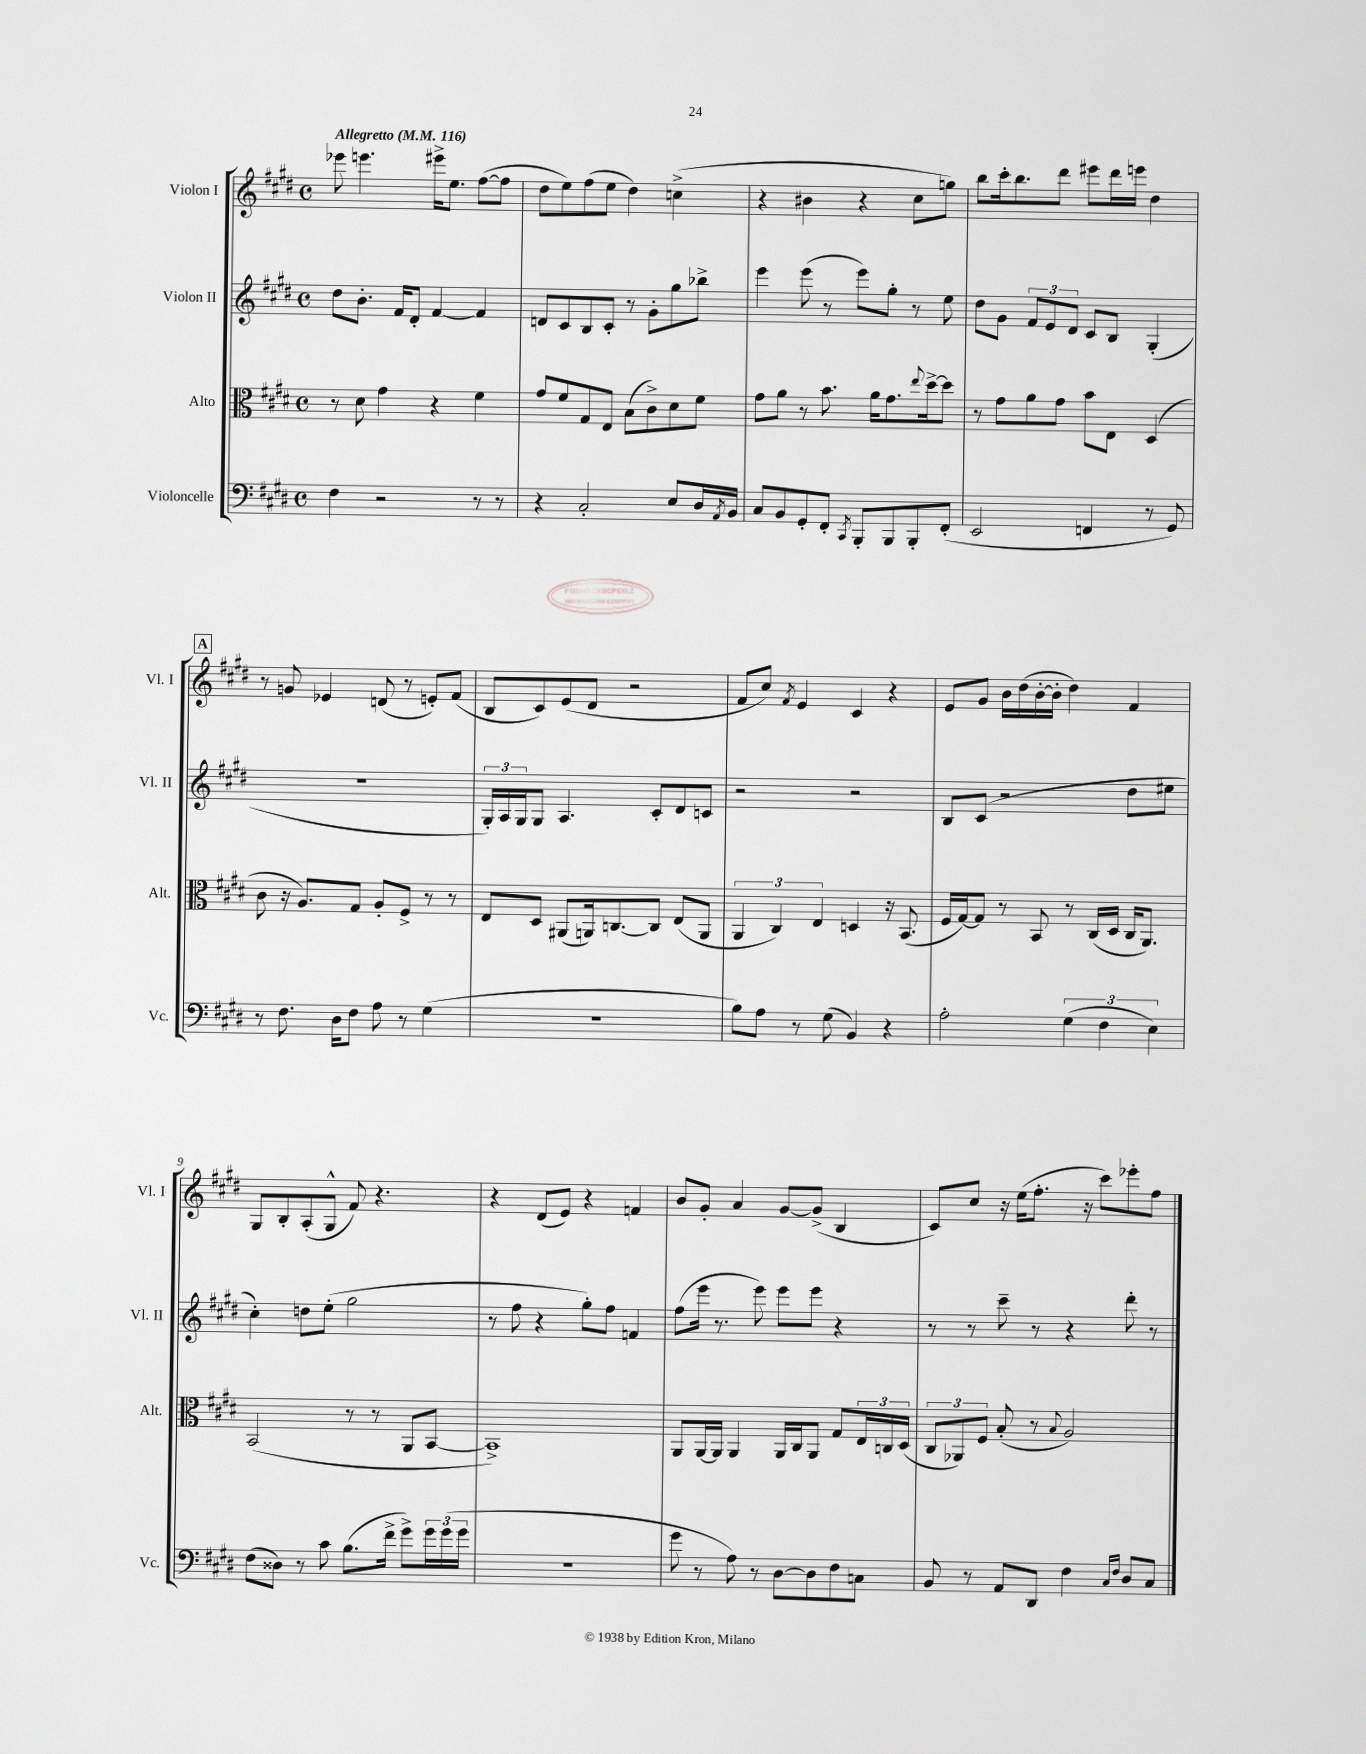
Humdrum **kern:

**kern	**kern	**kern	**kern
*staff4	*staff3	*staff2	*staff1
*clefF4	*clefC3	*clefG2	*clefG2
*k[f#c#g#d#]	*k[f#c#g#d#]	*k[f#c#g#d#]	*k[f#c#g#d#]
*M4/4	*M4/4	*M4/4	*M4/4
*met(c)	*met(c)	*met(c)	*met(c)
*MM116	*MM116	*MM116	*MM116
4F#	8r	8dd#	8eee-
.	8d#	8.b'	4.eee
2r	4g#	.	.
.	.	16f#	.
.	.	8d#'	.
.	4r	[4f#	16eee#^
.	.	.	8.ee
8r	4f#	4f#]	([8ff#
8r	.	.	8ff#]
=	=	=	=
4r	8g#	8d	8dd#
.	8f#	8c#	8ee)
2C#'	8G#	8B	(8ff#
.	8E	8c#'	8ee
.	(8B	8r	4dd#)
.	8c#^)	8g#'	.
8E	8d#	8gg#	(4cc^
16D#	8f#	8bb-^	.
8qAA	.	.	.
16BB	.	.	.
=	=	=	=
8C#	8g#	4eee	4r
8BB	8a	.	.
8GG#'	8r	(8eee	4b#
8FF#'	8.b	8r	.
8qCC#	.	.	.
8BBB'	.	8eee)	4r
.	16a	.	.
8BBB	8.g#	8gg#'	.
8BBB'	.	8r	8cc#
.	8qqee	.	.
.	[16dd#^	.	.
(8FF#'	8dd#]	8ee	8gg)
=	=	=	=
2EE	8r	8dd#	8bb
.	8g#	8g#	16ccc#'
.	.	.	8.bb
.	8a	12f#	.
.	.	12e	.
.	8g#	.	8ddd#
.	.	12d#	.
4FF	8b	8c#	8eee#
.	8E	8B	16ddd#
.	.	.	16eee
8r	(4D#	(4G#'	4dd#
8GG#)	.	.	.
=	=	=	=
8r	8c#	1r	8r
8.F#	16r	.	8g
.	8.A)	.	.
.	.	.	4e-
16D#	.	.	.
8F#	8G#	.	.
8A	8A'	.	(8d
8r	8F#^	.	8r
(4G#	8r	.	8e')
.	8r	.	(8f#
=	=	=	=
1r	8E	24G#')	8B
.	.	24A	.
.	.	24G#	.
.	8D#	8G#	8c#)
.	(8AA#	4.A	(8e
.	16AA)	.	8d#
.	[8.C	.	.
.	.	.	2r
.	8C]	8c#'	.
.	(8E	8d#	.
.	8AA	8c	.
=	=	=	=
8B)	6AA	2r	8f#
8A	.	.	8cc#)
.	6C#)	.	.
.	.	.	8qf#
8r	.	.	4e
.	6E	.	.
(8G#	.	.	.
4BB)	4D	2r	4c#
4r	16r	.	4r
.	(8.BB	.	.
=	=	=	=
2A'	16F#	8B	8e
.	[16G#)	.	.
.	8G#]	(8c#	8g#
.	8r	2r	16b
.	.	.	(16dd#
.	8BB	.	[16b'
.	.	.	16b']
(6G#	8r	.	4dd#)
.	(16C#	.	.
6F#	.	.	.
.	16D#	.	.
.	16C#	8dd#	4f#
.	8.AA)	.	.
6E)	.	.	.
.	.	8ee#	.
=	=	=	=
(8F#	(2BB	4cc#')	8G#
8D##)	.	.	8B'
8r	.	8dd	(8A'
8c#	.	(8ee'	8G#^^
(8.B	8r	2gg#	8f#)
.	8r	.	4.r
16f#^	.	.	.
8g#^)	8AA	.	.
24g#	[8BB	.	.
(24g#	.	.	.
24g#	.	.	.
=	=	=	=
1r	1BB^])	8r	4r
.	.	8ff#	.
.	.	4r	(8d#
.	.	.	8e)
.	.	8gg#')	4r
.	.	8ff#	.
.	.	4f	4f
=	=	=	=
8g#	8AA	(8ff#	8b
8r	[16AA	16eee	8g#'
.	16AA]	8.r	.
8A)	4AA	.	4a
8r	.	8eee)	.
[8D#	16AA	8eee	[8g#
.	16C#	.	.
8D#]	8AA	8eee	(8g#^]
8F#	8G#	4r	4B
8C	24E	.	.
.	24C	.	.
.	(24D#	.	.
=	=	=	=
8BB	12C#	8r	8c#)
.	12AA-)	.	.
8r	.	8r	8cc#
.	12F#	.	.
8AA	(8B'	8ccc#~	16r
.	.	.	(16ee
8DD#	8r	8r	8.ff#'
.	8qqB	.	.
4F#	2A)	4r	.
.	.	.	16r
.	.	.	8ccc#)
16qqC#	.	.	.
16qqF#	.	.	.
8D#	.	8ddd#'	8eee-'
8C#	.	8r	8ff#
==	==	==	==
*-	*-	*-	*-
